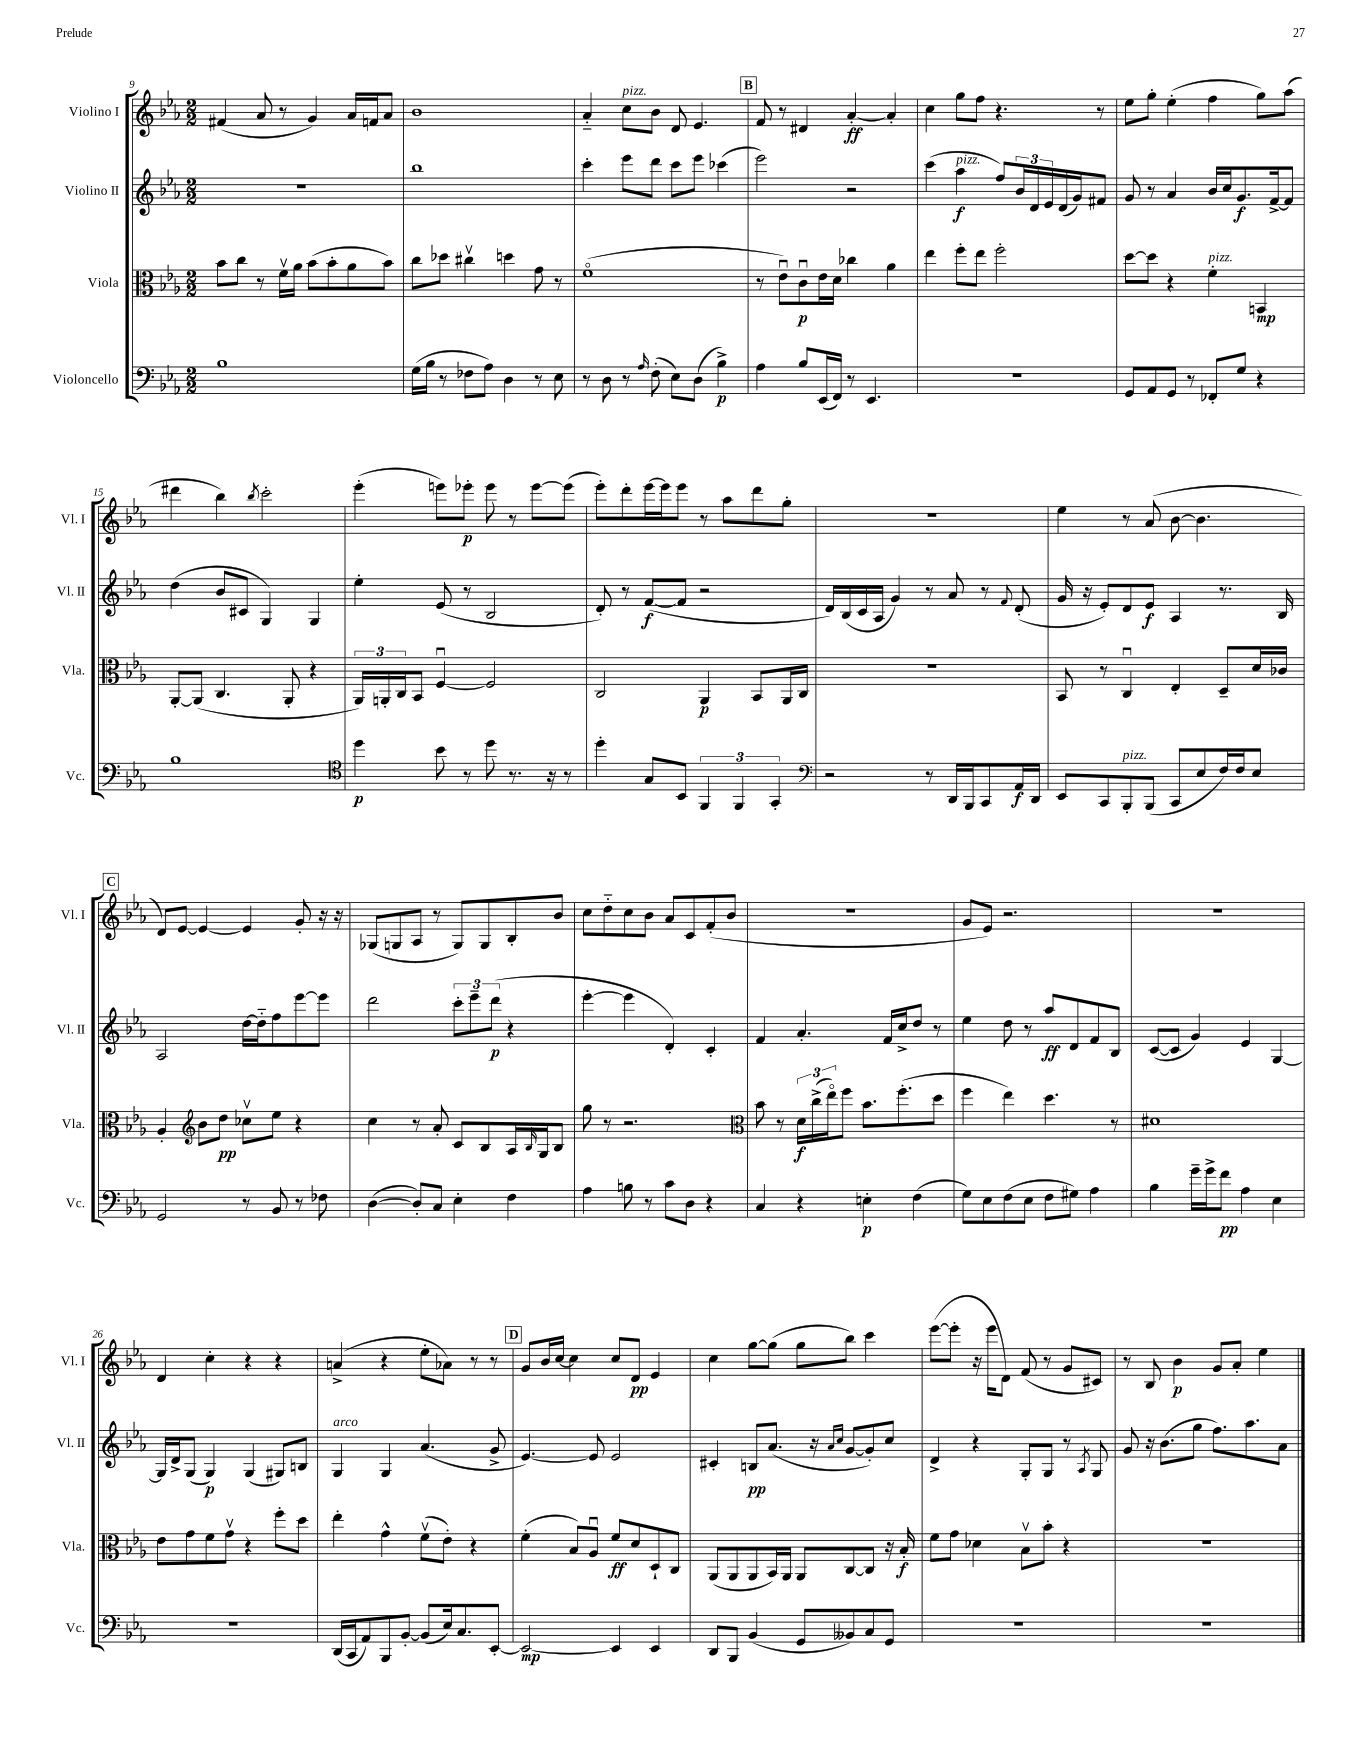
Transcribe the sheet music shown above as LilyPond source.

<<
\new StaffGroup <<
\new Staff = "s0" \with { instrumentName = "Violino I" shortInstrumentName = "Vl. I" } {
    \clef treble \key ees \major \numericTimeSignature \time 2/2
    fis'4( aes'8 r8 g'4) aes'16 f'16 aes'8 |
    bes'1 |
    aes'4-_ c''8^\markup { \italic "pizz." } bes'8 d'8 ees'4. |
    \mark \markup { \box "B" } f'8 r8 dis'4 aes'4~-.\ff aes'4-. |
    c''4 g''8 f''8 r4. r8 |
    ees''8 g''8-. ees''4-.( f''4 g''8) aes''8( |
    dis'''4 bes''4) \acciaccatura { bes''8 } c'''2-. |
    ees'''4-.( e'''8) ees'''8-.\p ees'''8 r8 ees'''8~ ees'''8( |
    ees'''8-.) d'''8-. ees'''16~ ees'''16 ees'''8 r8 aes''8 d'''8 g''8-. |
    r1 |
    ees''4 r8 aes'8( bes'8~ bes'4. |
    \mark \markup { \box "C" } d'8) ees'8~ ees'4~ ees'4 g'8-. r16 r16 |
    ges8( g8 aes8 r8 g8) g8 bes8-. bes'8 |
    c''8 d''8-_ c''8 bes'8 aes'8 c'8 f'8-.( bes'8 |
    R1 |
    g'8 ees'8) r2. |
    r1 |
    d'4 c''4-. r4 r4 |
    a'4->( r4 ees''8-. aes'8) r8 r8 |
    \mark \markup { \box "D" } g'8 bes'16 c''16~ c''4 c''8 d'8\pp ees'4 |
    c''4 g''8~ g''8( g''8 bes''8) c'''4 |
    ees'''8~( ees'''8-. r16 ees'''16 d'8) f'8( r8 g'8 cis'8) |
    r8 bes8 bes'4\p g'8 aes'8-. ees''4 \bar "|." |
}
\new Staff = "s1" \with { instrumentName = "Violino II" shortInstrumentName = "Vl. II" } {
    \clef treble \key ees \major \numericTimeSignature \time 2/2
    R1 |
    bes''1 |
    c'''4-. ees'''8 d'''8 c'''8 ees'''8 ces'''4( |
    \mark \markup { \box "B" } ees'''2) r2 |
    c'''4( aes''4\f^\markup { \italic "pizz." } f''8) \tuplet 3/2 { bes'16 d'16 ees'16 } d'16( g'16) fis'8 |
    g'8 r8 aes'4 bes'16 c''16 g'8.\f f'16~-> f'8 |
    d''4( bes'8 cis'8 g4) g4 |
    ees''4-. ees'8( r8 bes2 |
    d'8-.) r8 f'8~\f( f'8 r2 |
    d'16) bes16( c'16 aes16 g'4) r8 aes'8 r8 \appoggiatura { f'8 } d'8-.( |
    g'16 r16 ees'8-.) d'8 ees'8\f aes4 r8. bes16 |
    \mark \markup { \box "C" } aes2 d''16~ d''16-_ f''8 ees'''8~ ees'''8 |
    d'''2 \tuplet 3/2 { c'''8-. ees'''8-- d'''8\p( } r4 |
    ees'''4~-. ees'''4 d'4-.) c'4-. |
    f'4 aes'4.-. f'16 c''16-> d''8 r8 |
    ees''4 d''8 r8 aes''8\ff d'8 f'8 bes8 |
    c'8~( c'8 g'4) ees'4 g4~ |
    g16 d'16-> g8( g4\p) g4( gis8) b8 |
    g4^\markup { \italic "arco" } g4 aes'4.( g'8-> |
    \mark \markup { \box "D" } ees'4.~) ees'8 ees'2 |
    cis'4-. b8\pp aes'8.( r16 \grace { aes'16 c''16 } g'8~ g'8-.) c''8 |
    d'4-> r4 g8-. g8 r8 \acciaccatura { aes8 } g8 |
    g'8 r16 bes'8.( g''8 f''8.) aes''8. aes'8 \bar "|." |
}
\new Staff = "s2" \with { instrumentName = "Viola" shortInstrumentName = "Vla." } {
    \clef alto \key ees \major \numericTimeSignature \time 2/2
    bes'8 c''8 r8 f'16\upbow aes'16 bes'8( bes'8-. aes'8 bes'8) |
    c''8 des''8 cis''4\upbow d''4 g'8 r8 |
    f'1\flageolet( |
    \mark \markup { \box "B" } r8 ees'8\downbow) c'8\downbow\p ees'16 d'16 ces''4 aes'4 |
    ees''4 f''8-. ees''8 f''2-. |
    d''8~ d''8 r4 f'4-.^\markup { \italic "pizz." } b,4\mp |
    aes,8~-. aes,8( c4. aes,8-. r4 |
    \tuplet 3/2 { aes,16) a,16-. c16 } bes,8 f4~\downbow f2 |
    c2 aes,4\p bes,8 aes,16 c16 |
    R1 |
    bes,8 r8 c4\downbow ees4-. d8-- d'16 ces'16 |
    \mark \markup { \box "C" } aes4-. \clef treble bes'8 d''8\pp ces''8\upbow ees''8 r4 |
    c''4 r8 aes'8-. c'8 bes8 aes16 \grace { bes16 } g16 bes8 |
    g''8 r8 r2. |
    \clef alto bes'8 r8 \tuplet 3/2 { d'16\f c''16->( ees''16\flageolet) } f''8 bes'8. f''8.-.( d''8 |
    f''4 ees''4) d''4. r8 |
    dis'1 |
    ees'8 g'8 f'8 g'8\upbow r4 f''8-. d''8 |
    ees''4-. g'4-^ f'8\upbow( ees'8-.) r4 |
    \mark \markup { \box "D" } f'4-.( bes8) aes8\downbow f'8\ff d'8 d8-! c8 |
    aes,8( aes,8 aes,8 bes,16) aes,16 aes,8 c8~ c8 r16 bes16-.\f |
    f'8 g'8 des'4 bes8\upbow bes'8-. r4 |
    R1 \bar "|." |
}
\new Staff = "s3" \with { instrumentName = "Violoncello" shortInstrumentName = "Vc." } {
    \clef bass \key ees \major \numericTimeSignature \time 2/2
    bes1 |
    g16( bes16 r8 fes8 aes8) d4 r8 ees8 |
    r8 d8 r8 \grace { aes16 } f8-.( ees8) d8( bes4->\p) |
    \mark \markup { \box "B" } aes4 bes8 ees,16( f,16) r8 ees,4. |
    R1 |
    g,8 aes,8 g,8 r8 fes,8-. g8 r4 |
    bes1 |
    \clef tenor d''4\p bes'8 r8 d''8 r8. r16 r8 |
    d''4-. g8 bes,8 \tuplet 3/2 { f,4 f,4 g,4-. } |
    \clef bass r2 r8 d,16 bes,,16 c,8 aes,16\f d,16 |
    ees,8 c,8 bes,,8-.^\markup { \italic "pizz." } bes,,8( c,8 ees8 f16) f16 ees8 |
    \mark \markup { \box "C" } g,2 r8 bes,8 r8 fes8 |
    d4~( d8-.) c8 ees4-. f4 |
    aes4 b8 r8 c'8 d8 r4 |
    c4 r4 e4-.\p f4( |
    g8) ees8 f8( ees8 f8 gis8) aes4 |
    bes4 g'16-- g'16-> f'8\pp aes4 ees4 |
    R1 |
    d,16( c,16 aes,8) bes,,8 bes,8~-. bes,8( ees16) c8. ees,8~-. |
    \mark \markup { \box "D" } ees,2~\mp ees,4 ees,4 |
    d,8 bes,,8 bes,4( g,8 beses,8) c8 g,8 |
    R1 |
    R1 \bar "|." |
}
>>
>>
\layout { \context { \Score currentBarNumber = #9 } }
